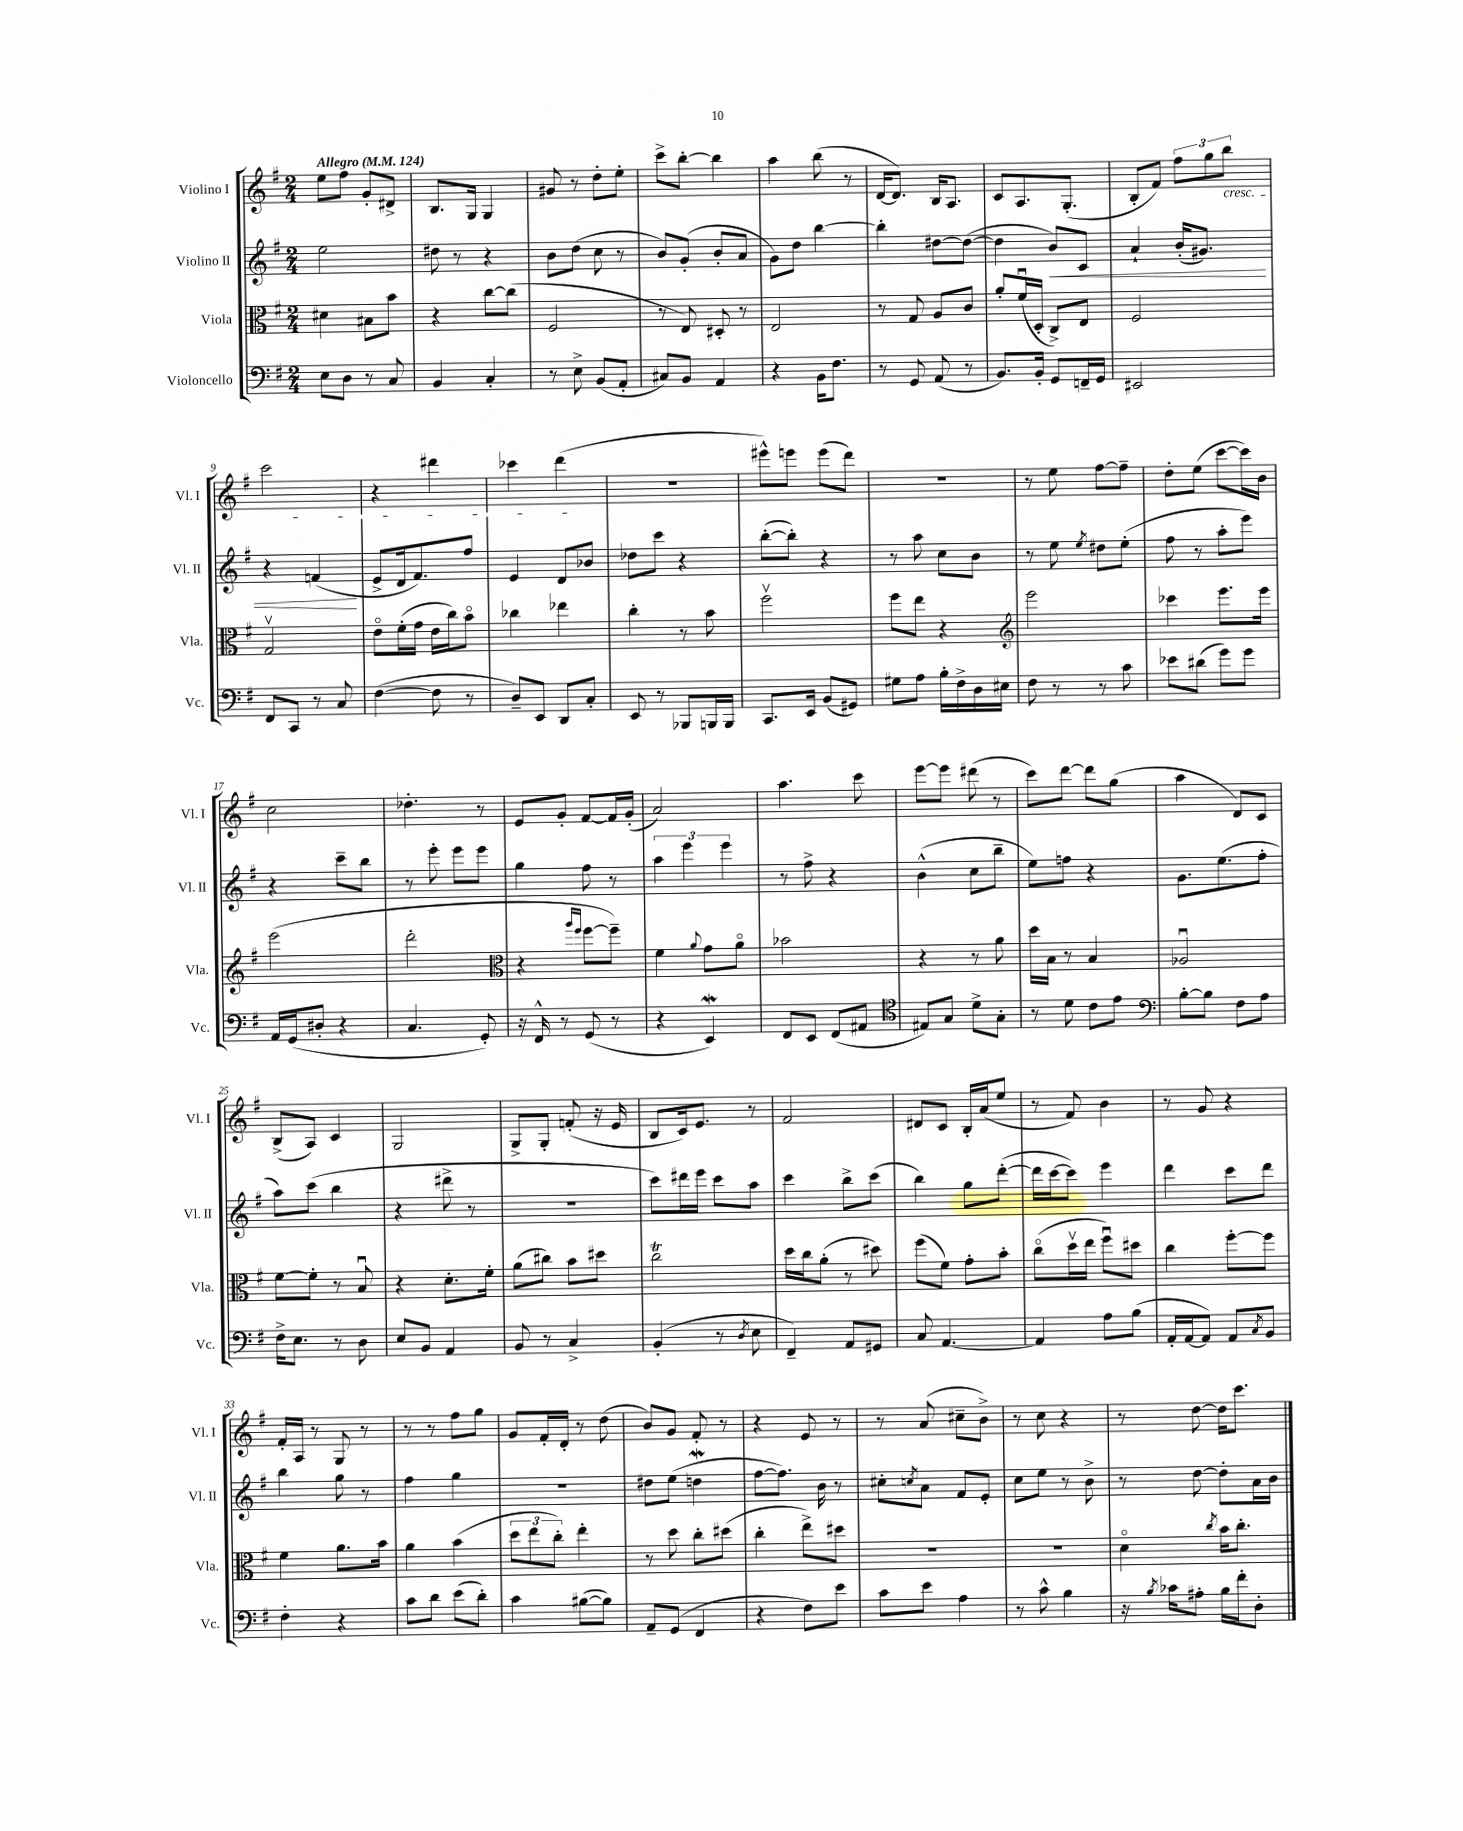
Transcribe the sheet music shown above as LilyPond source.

<<
\new StaffGroup <<
\new Staff = "s0" \with { instrumentName = "Violino I" shortInstrumentName = "Vl. I" } {
    \clef treble \key g \major \numericTimeSignature \time 2/4 \tempo "Allegro" 4 = 124
    e''8 fis''8 g'8-. dis'8-> |
    b8. g16 g4 |
    gis'8 r8 d''8-. e''8-. |
    c'''8-> b''8~-. b''4 |
    a''4 b''8( r8 |
    d'16~ d'8.) b16 a8. |
    c'8 a8. g8.-.( |
    b8-. fis'8) \tuplet 3/2 { fis''8 g''8 b''8\cresc } |
    c'''2 |
    r4 dis'''4 |
    ces'''4 d'''4\!( |
    R2 |
    eis'''8-^) e'''8 e'''8( d'''8) |
    R2 |
    r8 e''8 fis''8~ fis''8-- |
    d''8-. e''8( c'''8~ c'''16) b'16 |
    c''2 |
    des''4.-. r8 |
    e'8 g'8-. fis'8~ fis'16 g'16-.( |
    a'2) |
    a''4. c'''8 |
    e'''8~ e'''8 dis'''8( r8 |
    c'''8) d'''8~ d'''8 g''8( |
    a''4 d'8) c'8 |
    b8->( a8) c'4 |
    g2 |
    g8-> g8-. f'8-.( r16 e'16 |
    b8 c'16) e'8. r8 |
    fis'2 |
    dis'8 c'8 b16-. a'16( e''8 |
    r8 fis'8) b'4 |
    r8 g'8 r4 |
    fis'16-. a16 r8 g8 r8 |
    r8 r8 fis''8 g''8 |
    g'8 fis'16-. d'16-. r8 d''8( |
    b'8) g'8 fis'8-. r8 |
    r4 e'8 r8 |
    r8 a'8( cis''8-- b'8->) |
    r8 c''8 r4 |
    r8 d''8~ d''16 c'''8. \bar "|." |
}
\new Staff = "s1" \with { instrumentName = "Violino II" shortInstrumentName = "Vl. II" } {
    \clef treble \key g \major \numericTimeSignature \time 2/4
    e''2 |
    dis''8 r8 r4 |
    b'8 d''8( c''8 r8 |
    b'8) g'8-.( b'8-. a'8 |
    g'8) d''8 b''4~ |
    b''4-. dis''8~ dis''8~( |
    dis''4 b'8\<) c'8 |
    a'4-! b'16-.( gis'8.) |
    r4 f'4\!( |
    e'8-> d'16 fis'8.) fis''8 |
    e'4 d'8 bes'8 |
    des''8 c'''8 r4 |
    b''8~-.( b''8-.) r4 |
    r8 a''8 c''8 b'8 |
    r8 e''8 \acciaccatura { e''8 } dis''8 e''8-.( |
    fis''8 r8 a''8-. e'''8) |
    r4 c'''8-- b''8 |
    r8 e'''8-. e'''8 e'''8 |
    g''4 fis''8 r8 |
    \tuplet 3/2 { a''4 e'''4 e'''4 } |
    r8 fis''8-> r4 |
    b'4-^( c''8 b''8-- |
    e''8) f''8 r4 |
    g'8. e''8.( fis''8-. |
    a''8) c'''8( b''4 |
    r4 dis'''8-> r8 |
    R2 |
    c'''8) dis'''16 e'''16 c'''8 a''8 |
    c'''4 b''8-> c'''8( |
    b''4) g''8 d'''8~-.( |
    d'''16 c'''16~ c'''8) e'''4 |
    d'''4 c'''8 d'''8 |
    b''4 g''8 r8 |
    fis''4 g''4 |
    r2 |
    dis''8 e''8( d''4\mordent |
    fis''8~ fis''8.) b'16 r8 |
    cis''8-. \acciaccatura { c''8 } a'8 fis'8 e'8-. |
    c''8 e''8 r8 b'8-> |
    r8 d''8~ d''8-. a'16 b'16 \bar "|." |
}
\new Staff = "s2" \with { instrumentName = "Viola" shortInstrumentName = "Vla." } {
    \clef alto \key g \major \numericTimeSignature \time 2/4
    dis'4 bis8 b'8 |
    r4 c''8~ c''8( |
    fis2 |
    r8 e8) dis8-. r8 |
    e2 |
    r8 g8 a8 c'8 |
    a'8-. fis'16\downbow( d16-. c8->) e8 |
    fis2 |
    g2\upbow |
    e'8\flageolet fis'16-.( g'16 e'16 c''16) b'8\flageolet |
    ces''4 ees''4 |
    c''4-. r8 b'8 |
    fis''2\upbow |
    fis''8 e''8 r4 |
    \clef treble e'''2 |
    ces'''4 e'''8. e'''16 |
    e'''2( |
    d'''2-. |
    \clef alto r4 \grace { a''16 fis''16 } fis''8~ fis''8--) |
    fis'4 \appoggiatura { a'8 } g'8 a'8\flageolet |
    bes'2 |
    r4 r8 a'8 |
    d''16 b16 r8 b4 |
    aes2\downbow |
    fis'8~ fis'8-. r8 b8\downbow |
    r4 d'8.-. fis'16-. |
    a'8( cis''8) b'8 dis''8 |
    c''2\trill |
    d''16 c''16 a'8-.( r8 dis''8) |
    fis''8( fis'8) g'8-. b'8-. |
    c''8\flageolet( d''16\upbow e''16 fis''8\downbow) dis''8 |
    c''4 fis''8~-. fis''8 |
    fis'4 a'8. b'16 |
    a'4 b'4( |
    \tuplet 3/2 { d''8 e''8 c''8-.) } e''4-. |
    r8 d''8 c''8-. dis''8( |
    c''4-. e''8->) dis''8 |
    R2 |
    R2 |
    d'4\flageolet \acciaccatura { c''8 } b'16 c''8.-. \bar "|." |
}
\new Staff = "s3" \with { instrumentName = "Violoncello" shortInstrumentName = "Vc." } {
    \clef bass \key g \major \numericTimeSignature \time 2/4
    e8 d8 r8 c8 |
    b,4 c4-. |
    r8 e8-> b,8( a,8-. |
    cis8) b,8 a,4 |
    r4 b,16 fis8. |
    r8 g,8 a,8( r8 |
    b,8.) b,16-. g,8 f,16-- g,16 |
    eis,2 |
    fis,8 c,8 r8 c8 |
    fis4~( fis8 r8 |
    d8--) e,8 d,8 c8-. |
    e,8 r8 bes,,8 b,,16 b,,16 |
    c,8. e,16 b,8( gis,8) |
    gis8 a8 b16-. fis16-> d16 eis16 |
    fis8 r8 r8 c'8 |
    ees'8 dis'8( g'8) g'8 |
    a,16 g,16( dis8-. r4 |
    c4. g,8-.) |
    r16 fis,16-^ r8 g,8( r8 |
    r4 e,4\mordent) |
    fis,8 e,8 fis,8( ais,8 |
    \clef tenor eis8) g8 d'8-> g8-. |
    r8 d'8 c'8 e'8 |
    \clef bass b8~-. b8 fis8 a8 |
    fis16-> e8. r8 d8 |
    e8 b,8 a,4 |
    b,8 r8 c4-> |
    b,4-.( r8 \acciaccatura { d8 } e8 |
    fis,4--) a,8 gis,8 |
    c8 a,4.~ |
    a,4 a8 b8( |
    a,16-. a,16~ a,8) a,8 \acciaccatura { c8 } b,8 |
    fis4-. r4 |
    c'8 d'8 e'8( d'8-.) |
    c'4 bis8~( bis8) |
    a,8-- g,8( fis,4 |
    r4 fis8) e'8 |
    c'8 e'8 a4 |
    r8 c'8-^ b4 |
    r16 \acciaccatura { b8 } ces'16 ais8-. b16 fis'16-. d8-. \bar "|." |
}
>>
>>
